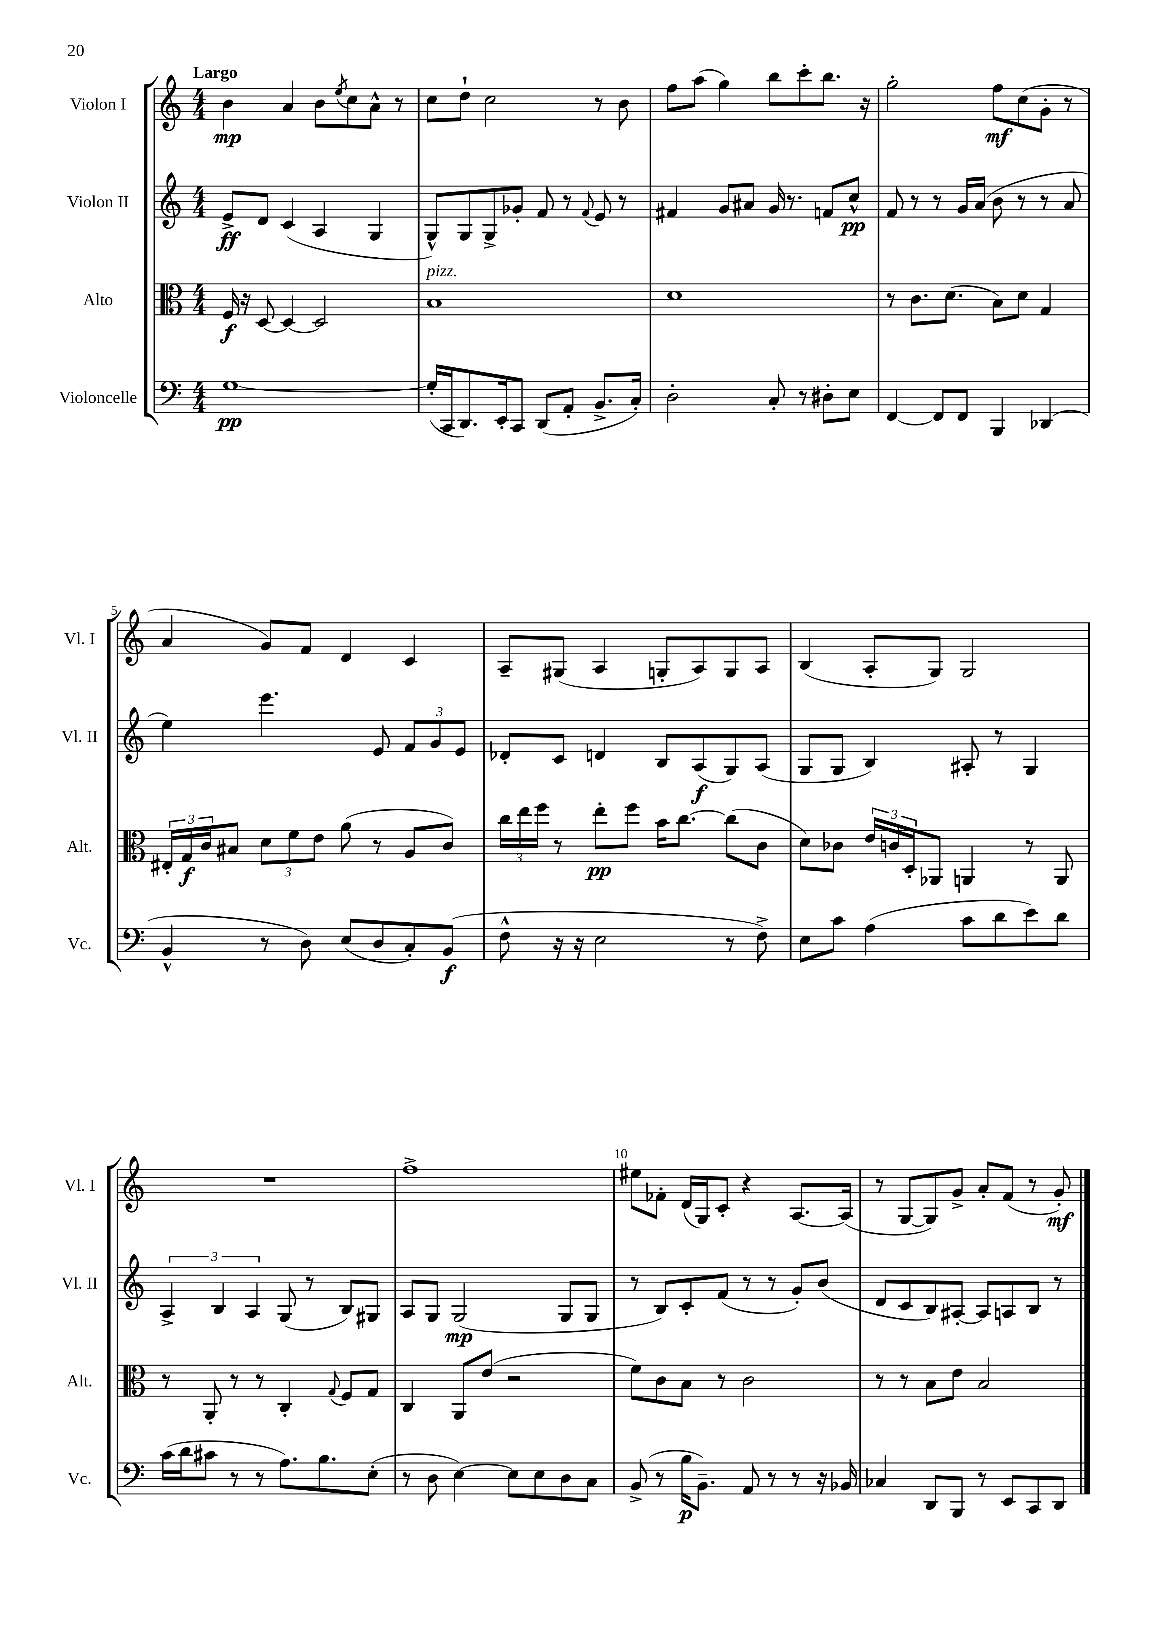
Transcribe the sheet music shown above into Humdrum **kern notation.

**kern	**dynam	**kern	**dynam	**kern	**dynam	**kern	**dynam
*part4	*part4	*part3	*part3	*part2	*part2	*part1	*part1
*staff4	*staff4	*staff3	*staff3	*staff2	*staff2	*staff1	*staff1
*I"Violoncelle	*	*I"Alto	*	*I"Violon II	*	*I"Violon I	*
*I'Vc.	*	*I'Alt.	*	*I'Vl. II	*	*I'Vl. I	*
*clefF4	*	*clefC3	*	*clefG2	*	*clefG2	*
*k[]	*	*k[]	*	*k[]	*	*k[]	*
*M4/4	*	*M4/4	*	*M4/4	*	*M4/4	*
=1	=1	=1	=1	=1	=1	=1	=1
!	!	!	!	!	!	!LO:TX:a:B:t=Largo	!
[1G	pp	16F/	f	8e^/L	ff	4b\	mp
.	.	16r	.	.	.	.	.
.	.	[8D/	.	8d/J	.	.	.
.	.	4D/_	.	(4c/	.	4a/	.
.	.	2D/]	.	4A/	.	8b\L	.
.	.	.	.	.	.	8qee/	.
.	.	.	.	.	.	8cc\	.
.	.	.	.	4G/	.	8a^^\J	.
.	.	.	.	.	.	8r	.
=2	=2	=2	=2	=2	=2	=2	=2
!	!	!LO:TX:a:i:t=pizz.	!	!	!	!	!
(16G'/LL]	.	1B	.	8G^^/L)	.	8cc\L	.
16CC/J	.	.	.	.	.	.	.
8.DD/)	.	.	.	8G/	.	8dd`\J	.
.	.	.	.	8G^/	.	2cc\	.
16EE'/k	.	.	.	.	.	.	.
8CC/J	.	.	.	8g-X'/J	.	.	.
(8DD/L	.	.	.	8f/	.	.	.
8AA'/J	.	.	.	8r	.	.	.
.	.	.	.	8qqf/	.	.	.
8.BB^/L	.	.	.	8e/	.	8r	.
.	.	.	.	8r	.	8b\	.
16C'/Jk)	.	.	.	.	.	.	.
=3	=3	=3	=3	=3	=3	=3	=3
2D'\	.	1d	.	4f#X/	.	8ff\L	.
.	.	.	.	.	.	(8aa\J	.
.	.	.	.	8g/L	.	4gg\)	.
.	.	.	.	8a#X/J	.	.	.
8C'/	.	.	.	16g/	.	8bb\L	.
.	.	.	.	8.r	.	.	.
8r	.	.	.	.	.	8ccc'\	.
8D#X'\L	.	.	.	8fn/L	.	8.bb\J	.
8E\J	.	.	.	8cc^^/J	pp	.	.
.	.	.	.	.	.	16r	.
=4	=4	=4	=4	=4	=4	=4	=4
[4FF/	.	8r	.	8f/	.	2gg'\	.
.	.	8.c\L	.	8r	.	.	.
8FF/L]	.	.	.	8r	.	.	.
.	.	(8.d\J	.	.	.	.	.
8FF/J	.	.	.	16g/LL	.	.	.
.	.	.	.	(16a/JJ	.	.	.
4BBB/	.	8B\L)	.	8b\	.	8ff\L	mf
.	.	8d\J	.	8r	.	(8cc\	.
(4DD-X/	.	4G/	.	8r	.	8g'\J	.
.	.	.	.	8a/	.	8r	.
!!LO:LB:g=z
=5	=5	=5	=5	=5	=5	=5	=5
4BB^^/	.	24E#X'/LL	.	4ee\)	.	4a/	.
.	.	24G/	f	.	.	.	.
.	.	24c/J	.	.	.	.	.
.	.	8B#X/J	.	.	.	.	.
8r	.	12d\L	.	4.eee\	.	8g/L)	.
.	.	12f\	.	.	.	.	.
8D\)	.	.	.	.	.	8f/J	.
.	.	12e\J	.	.	.	.	.
(8E/L	.	(8a\	.	.	.	4d/	.
8D/	.	8r	.	8e/	.	.	.
8C'/)	.	8A/L	.	12f/L	.	4c/	.
.	.	.	.	12g/	.	.	.
(8BB/J	f	8c/J)	.	.	.	.	.
.	.	.	.	12e/J	.	.	.
=6	=6	=6	=6	=6	=6	=6	=6
8F^^\	.	24cc\LL	.	8d-X'/L	.	8A~/L	.
.	.	24ee\	.	.	.	.	.
.	.	24ff\JJ	.	.	.	.	.
16r	.	8r	.	8c/J	.	(8G#X/J	.
16r	.	.	.	.	.	.	.
2E\	.	8ee'\L	pp	4dn/	.	4A/	.
.	.	8ff\J	.	.	.	.	.
.	.	16b\KL	.	8B/L	.	8Gn'/L	.
.	.	[8.cc\J	.	.	.	.	.
.	.	.	.	(8A/	f	8A/)	.
8r	.	(8cc\L]	.	8G/)	.	8G/	.
8F^\)	.	8c\J	.	(8A/J	.	8A/J	.
=7	=7	=7	=7	=7	=7	=7	=7
8E\L	.	8d\L)	.	8G/L	.	(4B/	.
8c\J	.	8c-X\J	.	8G/J	.	.	.
(4A\	.	24e/LL	.	4B/)	.	8A'/L	.
.	.	24cn/	.	.	.	.	.
.	.	24D'/J	.	.	.	.	.
.	.	8AA-X/J	.	.	.	8G/J)	.
8c\L	.	4AAn/	.	8A#X'/	.	2G/	.
8d\	.	.	.	8r	.	.	.
8e\)	.	8r	.	4G/	.	.	.
8d\J	.	8AA/	.	.	.	.	.
!!LO:LB:g=z
=8	=8	=8	=8	=8	=8	=8	=8
(16c\LL	.	8r	.	6A^/	.	1r	.
16d\J	.	.	.	.	.	.	.
8c#X\J	.	8AA'/	.	.	.	.	.
.	.	.	.	6B/	.	.	.
8r	.	8r	.	.	.	.	.
.	.	.	.	6A/	.	.	.
8r	.	8r	.	.	.	.	.
8.A\L)	.	4C'/	.	(8G/	.	.	.
.	.	.	.	8r	.	.	.
8.B\	.	.	.	.	.	.	.
.	.	8qqG/	.	.	.	.	.
.	.	8F/L	.	8B/L)	.	.	.
(8E'\J	.	8G/J	.	8G#X/J	.	.	.
=9	=9	=9	=9	=9	=9	=9	=9
8r	.	4C/	.	8A/L	.	1ff^	.
8D\	.	.	.	8G/J	.	.	.
[4E\)	.	8AA/L	.	(2G/	mp	.	.
.	.	(8e/J	.	.	.	.	.
8E\L]	.	2r	.	.	.	.	.
8E\	.	.	.	.	.	.	.
8D\	.	.	.	8G/L	.	.	.
8C\J	.	.	.	8G/J	.	.	.
=10	=10	=10	=10	=10	=10	=10	=10
(8BB^/	.	8f\L)	.	8r	.	8ee#X\L	.
8r	.	8c\	.	8B/L)	.	8f-X'\J	.
16B\KL	p	8B\J	.	8c'/	.	(16d/LL	.
8.BB~\J)	.	.	.	.	.	16G/J)	.
.	.	8r	.	(8f/J	.	8c'/J	.
8AA/	.	2c\	.	8r	.	4r	.
8r	.	.	.	8r	.	.	.
8r	.	.	.	8g'/L)	.	[8.A/L	.
16r	.	.	.	(8b/J	.	.	.
16BB-X/	.	.	.	.	.	(16A/Jk]	.
=11	=11	=11	=11	=11	=11	=11	=11
4C-X/	.	8r	.	8d/L	.	8r	.
.	.	8r	.	8c/	.	[8G/L	.
8DD/L	.	8B\L	.	8B/)	.	8G/])	.
8BBB/J	.	8e\J	.	[8A#X'/J	.	8g^/J	.
8r	.	2B/	.	8A#/L]	.	8a'/L	.
8EE/L	.	.	.	8An/	.	(8f/J	.
8CC/	.	.	.	8B/J	.	8r	.
8DD/J	.	.	.	8r	.	8g'/)	mf
==	==	==	==	==	==	==	==
*-	*-	*-	*-	*-	*-	*-	*-
